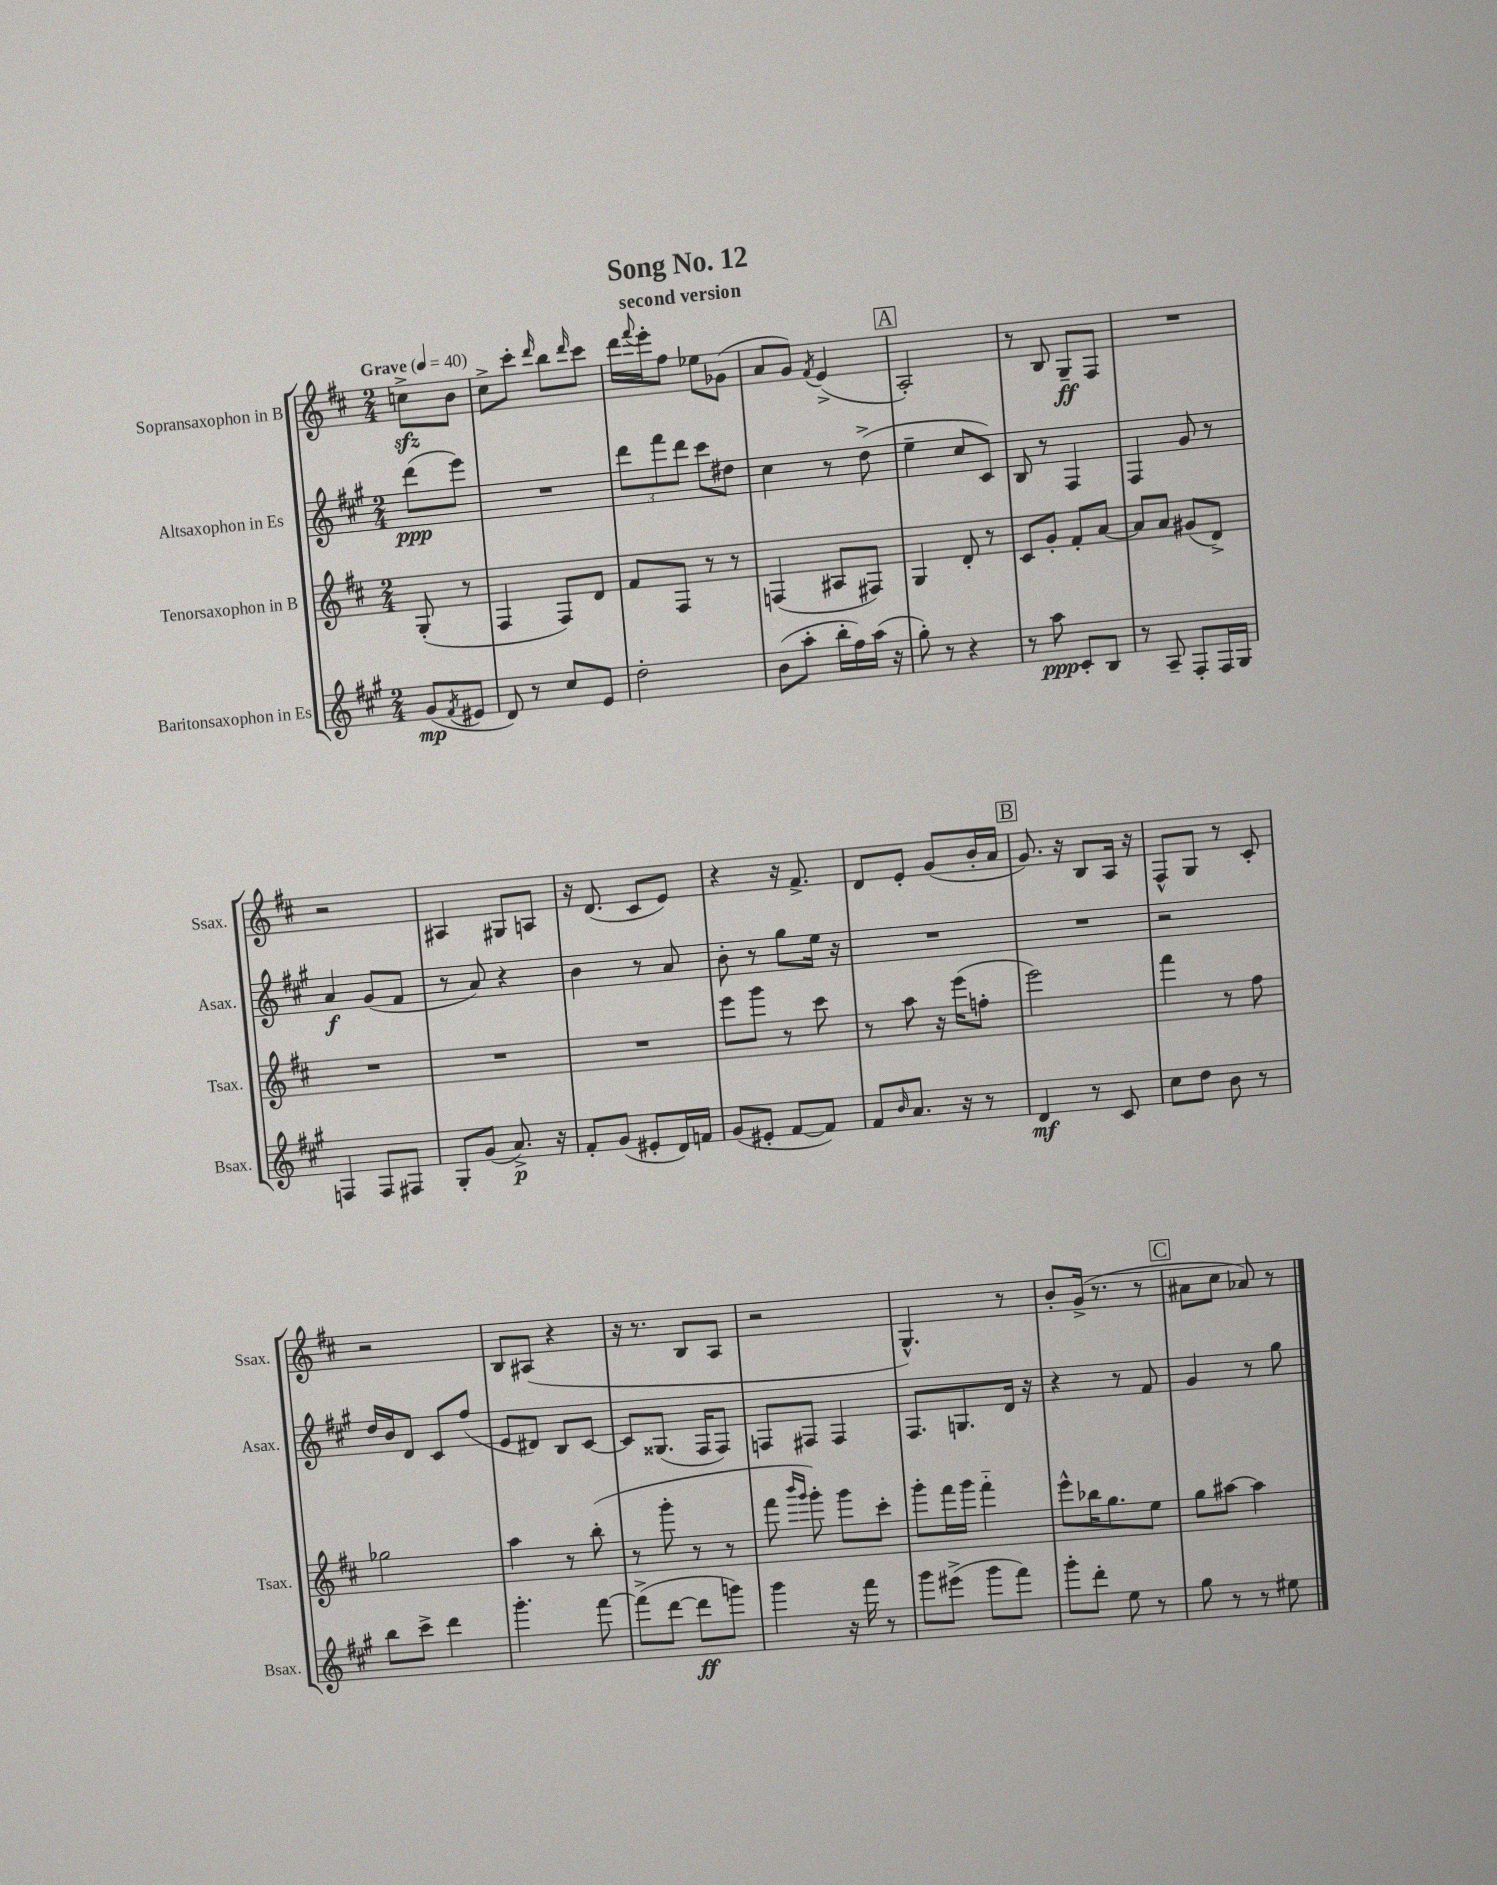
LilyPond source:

\header { title = "Song No. 12" subtitle = "second version" }
<<
\new StaffGroup <<
\new Staff = "s0" \with { instrumentName = "Sopransaxophon in B" shortInstrumentName = "Ssax." } {
    \clef treble \key d \major \numericTimeSignature \time 2/4 \partial 4 \tempo "Grave" 4 = 40
    c''8->\sfz b'8 |
    cis''8-> cis'''8-. \grace { d'''16 } b''8 \grace { d'''16 } cis'''8 |
    d'''16 \appoggiatura { fis'''8 } e'''16-. fis''8 ees''8 ges'8( |
    a'8 g'8) \acciaccatura { fis'8 } e'4->( |
    \mark \markup { \box "A" } a2-.) |
    r8 b8 g8--\ff fis8 |
    R2 |
    r2 |
    ais4 gis8 a8 |
    r16 d'8.( cis'8 e'8) |
    r4 r16 fis'8.-> |
    d'8 e'8-. g'8( b'16-. a'16 |
    \mark \markup { \box "B" } g'8.) r16 b8 a16 r16 |
    fis8-^ g8 r8 cis'8-. |
    r2 |
    b8 ais8( r4 |
    r16 r8. b8 a8 |
    r2 |
    g4.-^) r8 |
    b'8-. g'16->( r8. r8 |
    \mark \markup { \box "C" } ais'8 cis''8 aes'8) r8 \bar "|." |
}
\new Staff = "s1" \with { instrumentName = "Altsaxophon in Es" shortInstrumentName = "Asax." } {
    \clef treble \key a \major \numericTimeSignature \time 2/4 \partial 4
    d'''8\ppp( e'''8) |
    R2 |
    \tuplet 3/2 { d'''8 fis'''8 d'''8 } cis'''8 dis''8 |
    cis''4 r8 d''8->( |
    \mark \markup { \box "A" } e''4-- cis''8 cis'8) |
    b8 r8 fis4 |
    fis4 gis'8 r8 |
    a'4\f gis'8( fis'8 |
    r8 a'8) r4 |
    b'4 r8 a'8 |
    b'8-. r8 gis''8 e''16 r16 |
    R2 |
    \mark \markup { \box "B" } R2 |
    r2 |
    d''16 b'16 d'8 cis'8 fis''8( |
    e'8 dis'8) b8 cis'8~ |
    cis'8 gisis8.( fis16 fis8) |
    f8 fis8 fis4 |
    fis8. g8. d'16 r16 |
    r4 r8 fis'8 |
    \mark \markup { \box "C" } gis'4 r8 gis''8 \bar "|." |
}
\new Staff = "s2" \with { instrumentName = "Tenorsaxophon in B" shortInstrumentName = "Tsax." } {
    \clef treble \key d \major \numericTimeSignature \time 2/4 \partial 4
    g8-.( r8 |
    fis4 fis8) d'8 |
    fis'8 fis8 r8 r8 |
    f4( ais8 fis8) |
    \mark \markup { \box "A" } g4 d'8-. r8 |
    cis'8 g'8-. fis'8-. a'8~ |
    a'8 a'8 gis'8( d'8->) |
    R2 |
    R2 |
    R2 |
    e'''8 g'''8 r8 cis'''8 |
    r8 a''8 r16 e'''16( f''8-. |
    \mark \markup { \box "B" } e'''2) |
    fis'''4 r8 fis''8 |
    ges''2 |
    a''4 r8 b''8-.( |
    r8 g'''8-. r8 r8 |
    fis'''8 \grace { b'''16 g'''16 } g'''8-.) g'''8 cis'''8-. |
    g'''8-. fis'''16 g'''16 fis'''4-_ |
    e'''8-^ bes''16 g''8. e''8 |
    \mark \markup { \box "C" } g''8 ais''8~ ais''4 \bar "|." |
}
\new Staff = "s3" \with { instrumentName = "Baritonsaxophon in Es" shortInstrumentName = "Bsax." } {
    \clef treble \key a \major \numericTimeSignature \time 2/4 \partial 4
    gis'8\mp( \acciaccatura { fis'8 } eis'8 |
    d'8) r8 cis''8 e'8 |
    d''2-. |
    b'8( a''8-. b''16-. fis''16) a''16( r16 |
    \mark \markup { \box "A" } gis''8-.) r8 r4 |
    r8 a''8\ppp cis'8-. b8 |
    r8 a8-- fis8-. fis16 gis16 |
    f4 f8 fis8 |
    gis8-. gis'8( a'8.->\p) r16 |
    fis'8-. gis'8( eis'8-. d'16) f'16 |
    gis'8( eis'8-. fis'8~ fis'8) |
    fis'8 \grace { b'16 } a'8. r16 r8 |
    \mark \markup { \box "B" } d'4\mf r8 cis'8 |
    cis''8 d''8 b'8 r8 |
    b''8 cis'''8-> d'''4 |
    gis'''4.-. fis'''8~ |
    fis'''8->( d'''8~ d'''8\ff g'''8) |
    gis'''4 r16 fis'''16 r8 |
    gis'''8 eis'''8->( gis'''8 fis'''8) |
    gis'''8-. d'''8-. e''8 r8 |
    \mark \markup { \box "C" } gis''8 r8 r8 eis''8 \bar "|." |
}
>>
>>
\layout { \context { \Score \remove "Bar_number_engraver" } }
